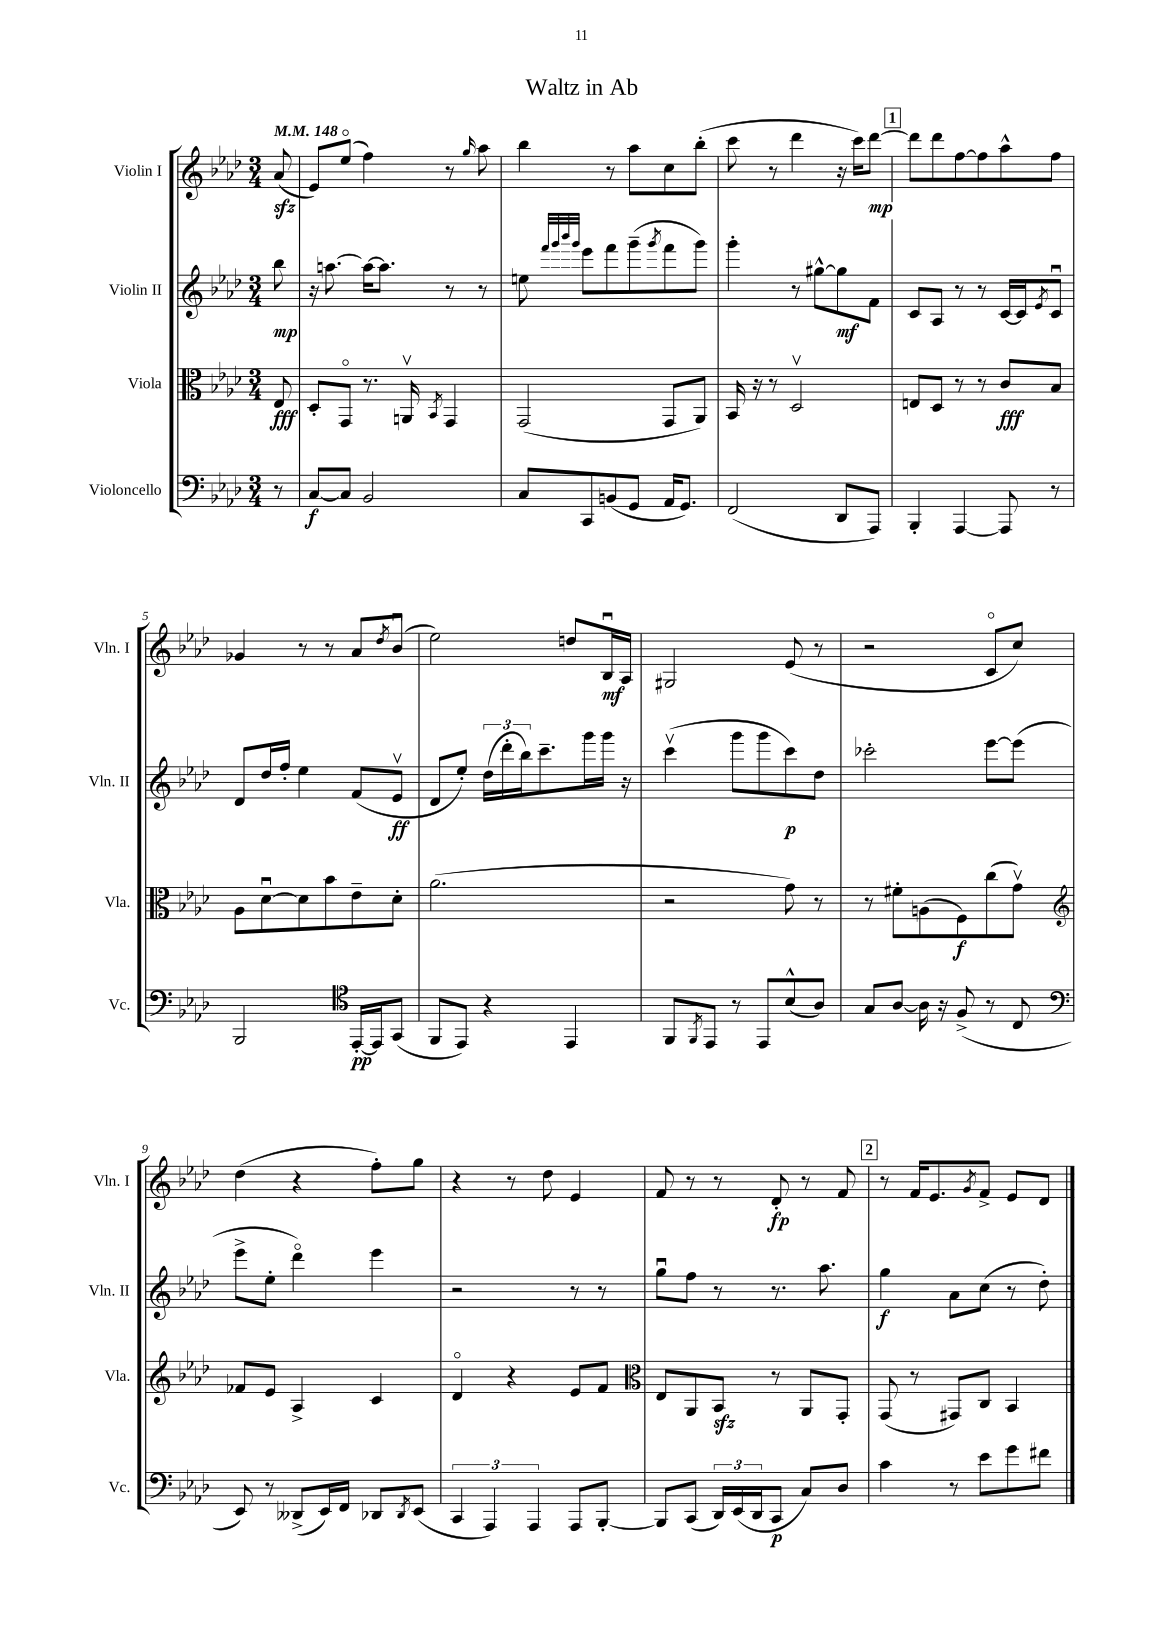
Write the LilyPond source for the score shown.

\header { title = "Waltz in Ab" }
<<
\new StaffGroup <<
\new Staff = "s0" \with { instrumentName = "Violin I" shortInstrumentName = "Vln. I" } {
    \clef treble \key aes \major \numericTimeSignature \time 3/4 \partial 8 \tempo 4 = 148
    aes'8\sfz( |
    ees'8) ees''8\flageolet( f''4) r8 \grace { g''16 } aes''8 |
    bes''4 r8 aes''8 c''8 bes''8-.( |
    c'''8 r8 des'''4 r16 c'''16) des'''8~\mp |
    \mark \markup { \box "1" } des'''8 des'''8 f''8~ f''8 aes''8-^ f''8 |
    ges'4 r8 r8 aes'8 \acciaccatura { des''8 } bes'8\downbow( |
    ees''2) d''8 bes16\downbow\mf aes16 |
    gis2 ees'8( r8 |
    r2 c'8\flageolet c''8) |
    des''4( r4 f''8-.) g''8 |
    r4 r8 des''8 ees'4 |
    f'8 r8 r8 des'8-.\fp r8 f'8 |
    \mark \markup { \box "2" } r8 f'16 ees'8. \acciaccatura { g'8 } f'8-> ees'8 des'8 \bar "|." |
}
\new Staff = "s1" \with { instrumentName = "Violin II" shortInstrumentName = "Vln. II" } {
    \clef treble \key aes \major \numericTimeSignature \time 3/4 \partial 8
    bes''8\mp |
    r16 a''8.~ a''16~ a''8. r8 r8 |
    e''8 \grace { f'''32 g'''32 bes'''32 g'''32 } ees'''8 f'''8 g'''8--( \acciaccatura { g'''8 } f'''8 g'''8) |
    g'''4-. r8 gis''8~-^ gis''8\mf f'8 |
    \mark \markup { \box "1" } c'8 aes8 r8 r8 c'16~ c'16 \acciaccatura { ees'8 } c'8\downbow |
    des'8 des''16 f''16-. ees''4 f'8( ees'8\upbow\ff |
    des'8 ees''8-.) \tuplet 3/2 { des''16( des'''16-. bes''16) } c'''8.-- g'''16 g'''16 r16 |
    c'''4\upbow( g'''8 g'''8 c'''8\p) des''8 |
    ces'''2-. ees'''8~ ees'''8( |
    ees'''8-> ees''8-. des'''4\flageolet) ees'''4 |
    r2 r8 r8 |
    g''8\downbow f''8 r8 r8. aes''8. |
    \mark \markup { \box "2" } g''4\f aes'8 c''8( r8 des''8-.) \bar "|." |
}
\new Staff = "s2" \with { instrumentName = "Viola" shortInstrumentName = "Vla." } {
    \clef alto \key aes \major \numericTimeSignature \time 3/4 \partial 8
    ees8\fff |
    des8-. g,8\flageolet r8. a,16\upbow \acciaccatura { bes,8 } g,4 |
    g,2( g,8 aes,8) |
    bes,16 r16 r8 des2\upbow |
    \mark \markup { \box "1" } e8 des8 r8 r8 c'8\fff bes8 |
    aes8 des'8~\downbow des'8 bes'8 ees'8-- des'8-. |
    aes'2.( |
    r2 g'8) r8 |
    r8 fis'8-. a8( f8\f) c''8( g'8\upbow) |
    \clef treble fes'8 ees'8 aes4-> c'4 |
    des'4\flageolet r4 ees'8 f'8 |
    \clef alto ees8 aes,8 bes,8\sfz r8 aes,8 g,8-. |
    \mark \markup { \box "2" } g,8( r8 gis,8) c8 bes,4 \bar "|." |
}
\new Staff = "s3" \with { instrumentName = "Violoncello" shortInstrumentName = "Vc." } {
    \clef bass \key aes \major \numericTimeSignature \time 3/4 \partial 8
    r8 |
    c8~\f c8 bes,2 |
    c8 c,8 b,8( g,8 aes,16 g,8.) |
    f,2( des,8 aes,,8) |
    \mark \markup { \box "1" } bes,,4-. aes,,4~ aes,,8 r8 |
    bes,,2 \clef tenor ees,16~-.\pp ees,16 g,8( |
    f,8 ees,8) r4 ees,4 |
    f,8 \acciaccatura { f,8 } ees,8 r8 ees,8 bes8-^( aes8) |
    g8 aes8~ aes16 r16 f8->( r8 c8 |
    \clef bass ees,8) r8 deses,8->( ees,16) f,16 des,8 \acciaccatura { des,8 } ees,8( |
    \tuplet 3/2 { c,4 aes,,4) aes,,4 } aes,,8 bes,,8~-. |
    bes,,8 c,8( \tuplet 3/2 { des,16) ees,16( des,16 } c,8\p c8) des8 |
    \mark \markup { \box "2" } c'4 r8 ees'8 g'8 fis'8 \bar "|." |
}
>>
>>
